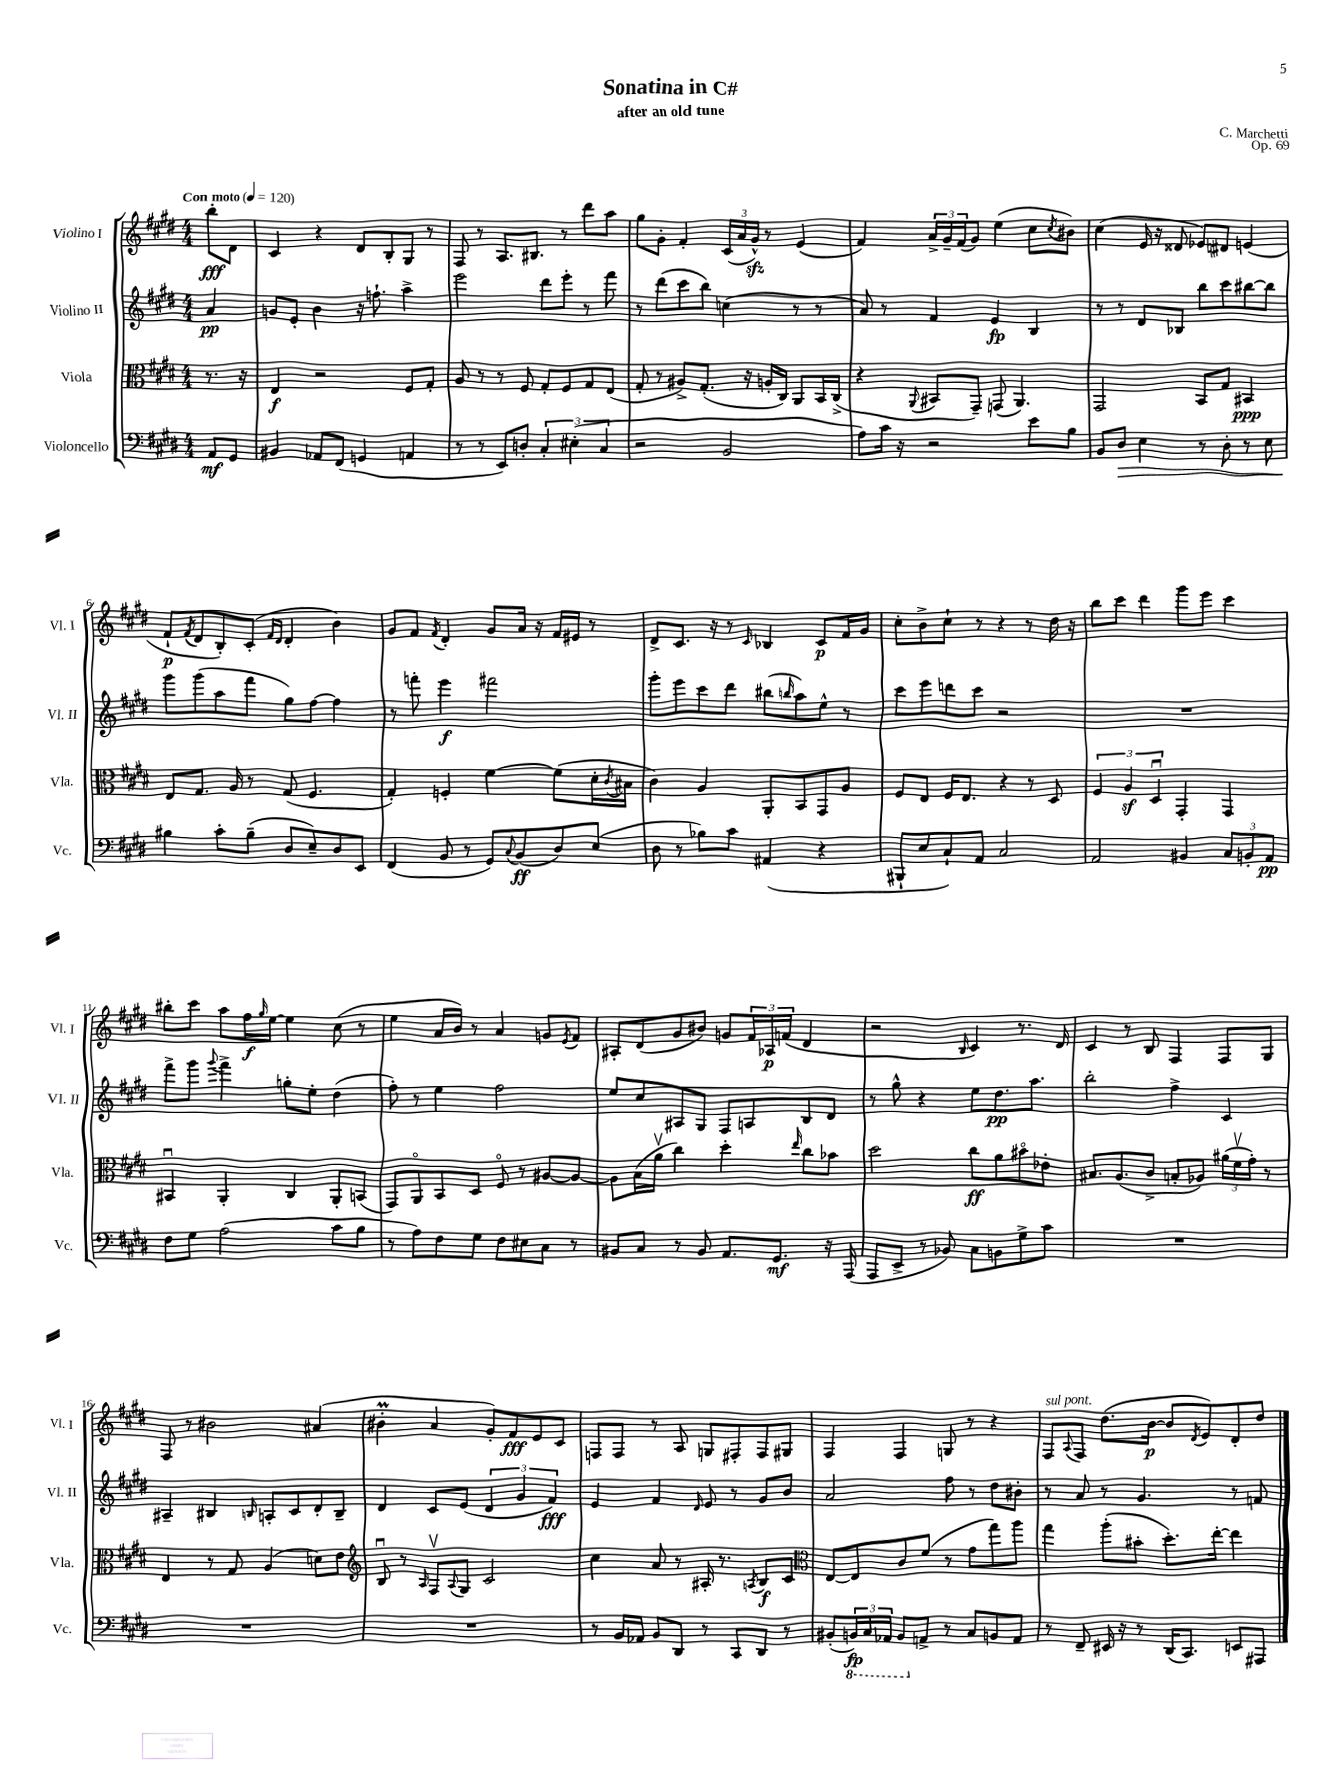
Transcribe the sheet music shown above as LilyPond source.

\header { title = "Sonatina in C#" composer = "C. Marchetti" subtitle = "after an old tune" opus = "Op. 69" }
<<
\new StaffGroup <<
\new Staff = "s0" \with { instrumentName = "Violino I" shortInstrumentName = "Vl. I" } {
    \clef treble \key e \major \numericTimeSignature \time 4/4 \partial 4 \tempo "Con moto" 4 = 120
    b''8-.\fff dis'8 |
    cis'4 r4 dis'8 b8-. gis8 r8 |
    fis8 r8 a8. bis8. r8 dis'''8 a''8 |
    gis''8 gis'8-. fis'4-. \tuplet 3/2 { cis'16( a'16 gis'16-^\sfz) } r8 e'4( |
    fis'4) \tuplet 3/2 { a'16-> gis'16-- fis'16( } gis'8) e''4( cis''8 \acciaccatura { cis''8 } bis'8) |
    cis''4( e'16 r16 disis'8 ees'8) dis'8 e'4( |
    fis'8-!\p \acciaccatura { fis'8 } dis'8 b8-.) cis'8-.( \grace { fis'16 dis'16 } dis'4-. b'4) |
    gis'8 fis'8 \acciaccatura { fis'8 } dis'4-. gis'8 a'16 r16 fis'16 eis'16 r8 |
    dis'8-> cis'8. r16 r8 \grace { cis'16 } bes4 cis'8\p fis'16 gis'16 |
    cis''8-. b'8-> cis''8-! r8 r4 r8 dis''16 r16 |
    b''8 cis'''8 dis'''4 gis'''8 e'''8 cis'''4 |
    bis''8-. cis'''8 a''8 fis''16\f \grace { gis''16 } e''16~ e''4 cis''8( r8 |
    e''4 a'16 b'16) r8 a'4 g'8 \acciaccatura { e'8 } fis'8 |
    ais8-. dis'8( gis'8 bis'8) g'8 \tuplet 3/2 { fis'16 aes16\p f'16( } dis'4 |
    r2 \grace { b16 } cis'4) r8. dis'16 |
    cis'4 r8 b8 fis4 fis8 gis8 |
    fis8 r8 bis'2 ais'4( |
    bis'4-.\prall a'4 gis'8-.) fis'8\fff e'8 cis'8 |
    f8 f8 r8 a8 g8 fis8-. fis8 gis8 |
    fis4 fis4 g8 r8 r4 |
    fis8^\markup { \italic "sul pont." } \appoggiatura { a8 } fis8 dis''8.( b'16~\p b'8 \acciaccatura { dis'8 } e'8) dis'8-. dis''8 \bar "|." |
}
\new Staff = "s1" \with { instrumentName = "Violino II" shortInstrumentName = "Vl. II" } {
    \clef treble \key e \major \numericTimeSignature \time 4/4 \partial 4
    a'4\pp |
    g'8 e'8-. b'4 r16 f''8.-! a''4-> |
    e'''2 dis'''8 e'''8-. r8 fis'''8 |
    r8 dis'''8( cis'''8 b''8) c''4( r8 r8 |
    a'8) r8 fis'4 e'4\fp b4 |
    r8 r8 dis'8 bes8 b''8 cis'''8 bis''8~ bis''8 |
    gis'''8 gis'''8( a''8 fis'''8 gis''8) fis''8~ fis''4 |
    r8 f'''8-. e'''4\f fis'''2 |
    gis'''8-. e'''8 cis'''8 dis'''8 bis''8( \grace { b''16 } a''8) e''8-^ r8 |
    cis'''8 e'''8 d'''8 cis'''8 r2 |
    R1 |
    fis'''8-> gis'''8 \appoggiatura { gis'''8 } fis'''4-> g''8-. e''8-. dis''4( |
    fis''8-.) r8 e''4 fis''2 |
    e''8 cis''8 ais8 gis8 fis8 a8 b8 dis'8 |
    r8 gis''8-^ r4 e''8 dis''8.\pp a''8. |
    b''2-. fis''4-> cis'4 |
    ais4-- bis4 \grace { b16 } a8-. cis'8 dis'8-. b8-- |
    dis'4 cis'8 e'8( \tuplet 3/2 { dis'4 gis'4 fis'4\fff) } |
    e'4 fis'4 \grace { dis'16 } e'8 r8 gis'8 b'8 |
    a'2 fis''8 r8 dis''8 bis'8-. |
    r8 a'8 r8 gis'4. r8 f'8 \bar "|." |
}
\new Staff = "s2" \with { instrumentName = "Viola" shortInstrumentName = "Vla." } {
    \clef alto \key e \major \numericTimeSignature \time 4/4 \partial 4
    r8. r16 |
    e4\f r2 fis8 gis8-. |
    a8 r8 r8 fis8 gis8-. fis8 gis8 e8( |
    gis8-. r8 ais8->) gis8.-.( r16 a16-. cis16) a,8 b,16 cis16->( |
    r4 \appoggiatura { a,8 } bis,8 gis,8--) g,8( a,4.) |
    gis,2 b,8 gis8 bis,4\ppp |
    e8 gis8. a16 r8 gis8( fis4. |
    gis4-.) f4-. fis'4~ fis'8( dis'16-. \acciaccatura { cis'8 } bis16 |
    cis'4) a4 a,8-. b,8 gis,8 a8 |
    fis8 e8 fis16 e8. r4 r8 dis8 |
    \tuplet 3/2 { fis4 a4\sf dis4\downbow } gis,4-. gis,4 |
    bis,4\downbow a,4-. cis4 a,8-. b,8( |
    gis,8) a,8\flageolet b,8 dis8 fis8\flageolet r8 ais8~ ais8~ |
    ais8 b16( a'16\upbow cis''4) dis''4-. \grace { e''16 } cis''8 bes'8 |
    dis''2 cis''8\ff a'8 bis'8\flageolet ees'8-. |
    bis8. a8.( cis'8-> b8-. aes8) \tuplet 3/2 { ais'16( fis'16\upbow gis'16-.) } r8 |
    e4 r8 gis8 a4( d'8) e'8 |
    \clef treble b8\downbow r8 \grace { a16 } fis8\upbow \appoggiatura { a8 } gis8 cis'2 |
    cis''4 a'8 r8 ais16-. r8. \acciaccatura { a8 } b8\f cis'8 |
    \clef alto e8~ e8 cis'8 fis'8( r8 gis'8 gis''8) a''8 |
    gis''4 a''8-.( bis'8-. dis''8.-.) e''16~-. e''4 \bar "|." |
}
\new Staff = "s3" \with { instrumentName = "Violoncello" shortInstrumentName = "Vc." } {
    \clef bass \key e \major \numericTimeSignature \time 4/4 \partial 4
    a,8\mf gis,8 |
    bis,4 aes,8 fis,8( g,4 a,4 |
    r8 r8 e,8) d8-. \tuplet 3/2 { cis4-. eis4-.( cis4 } |
    r2 b,2 |
    a8) cis'16 r16 r2 e'8 b8 |
    b,8 dis8\> e4 r8 dis8-. r8 e8 |
    bis4\! cis'8-. bis8--( dis8 e8--) dis8 e,8 |
    fis,4( b,8 r8 gis,8) \appoggiatura { cis8 } b,8\ff( dis8) e8( |
    dis8 r8 bes8) cis'8 ais,4( r4 |
    bis,,8-! e8 cis8-!) a,8 cis2 |
    a,2 bis,4 \tuplet 3/2 { cis8 b,8-. a,8\pp } |
    fis8 gis8 a2( cis'8 b8 |
    r8 a8) fis8 gis8 fis8 eis8 cis8 r8 |
    bis,8 cis8 r8 bis,8 a,8. gis,8.\mf r16 a,,16( |
    a,,8 e,8-> r8 bes,8) cis8 b,8 gis8-> cis'8 |
    R1 |
    R1 |
    R1 |
    r8 b,16 aes,16 b,8 dis,8 r8 cis,8 dis,8 r8 |
    bis,8-.( \tuplet 3/2 { \ottava #-1 b,,!16\fp) cis,16 aes,,16 } b,,8 \ottava #0 a,!8-> r8 cis8 b,8 a,8 |
    r8 fis,8-- eis,16 r16 r8 dis,16( cis,8.) e,8 ais,,8 \bar "|." |
}
>>
>>
